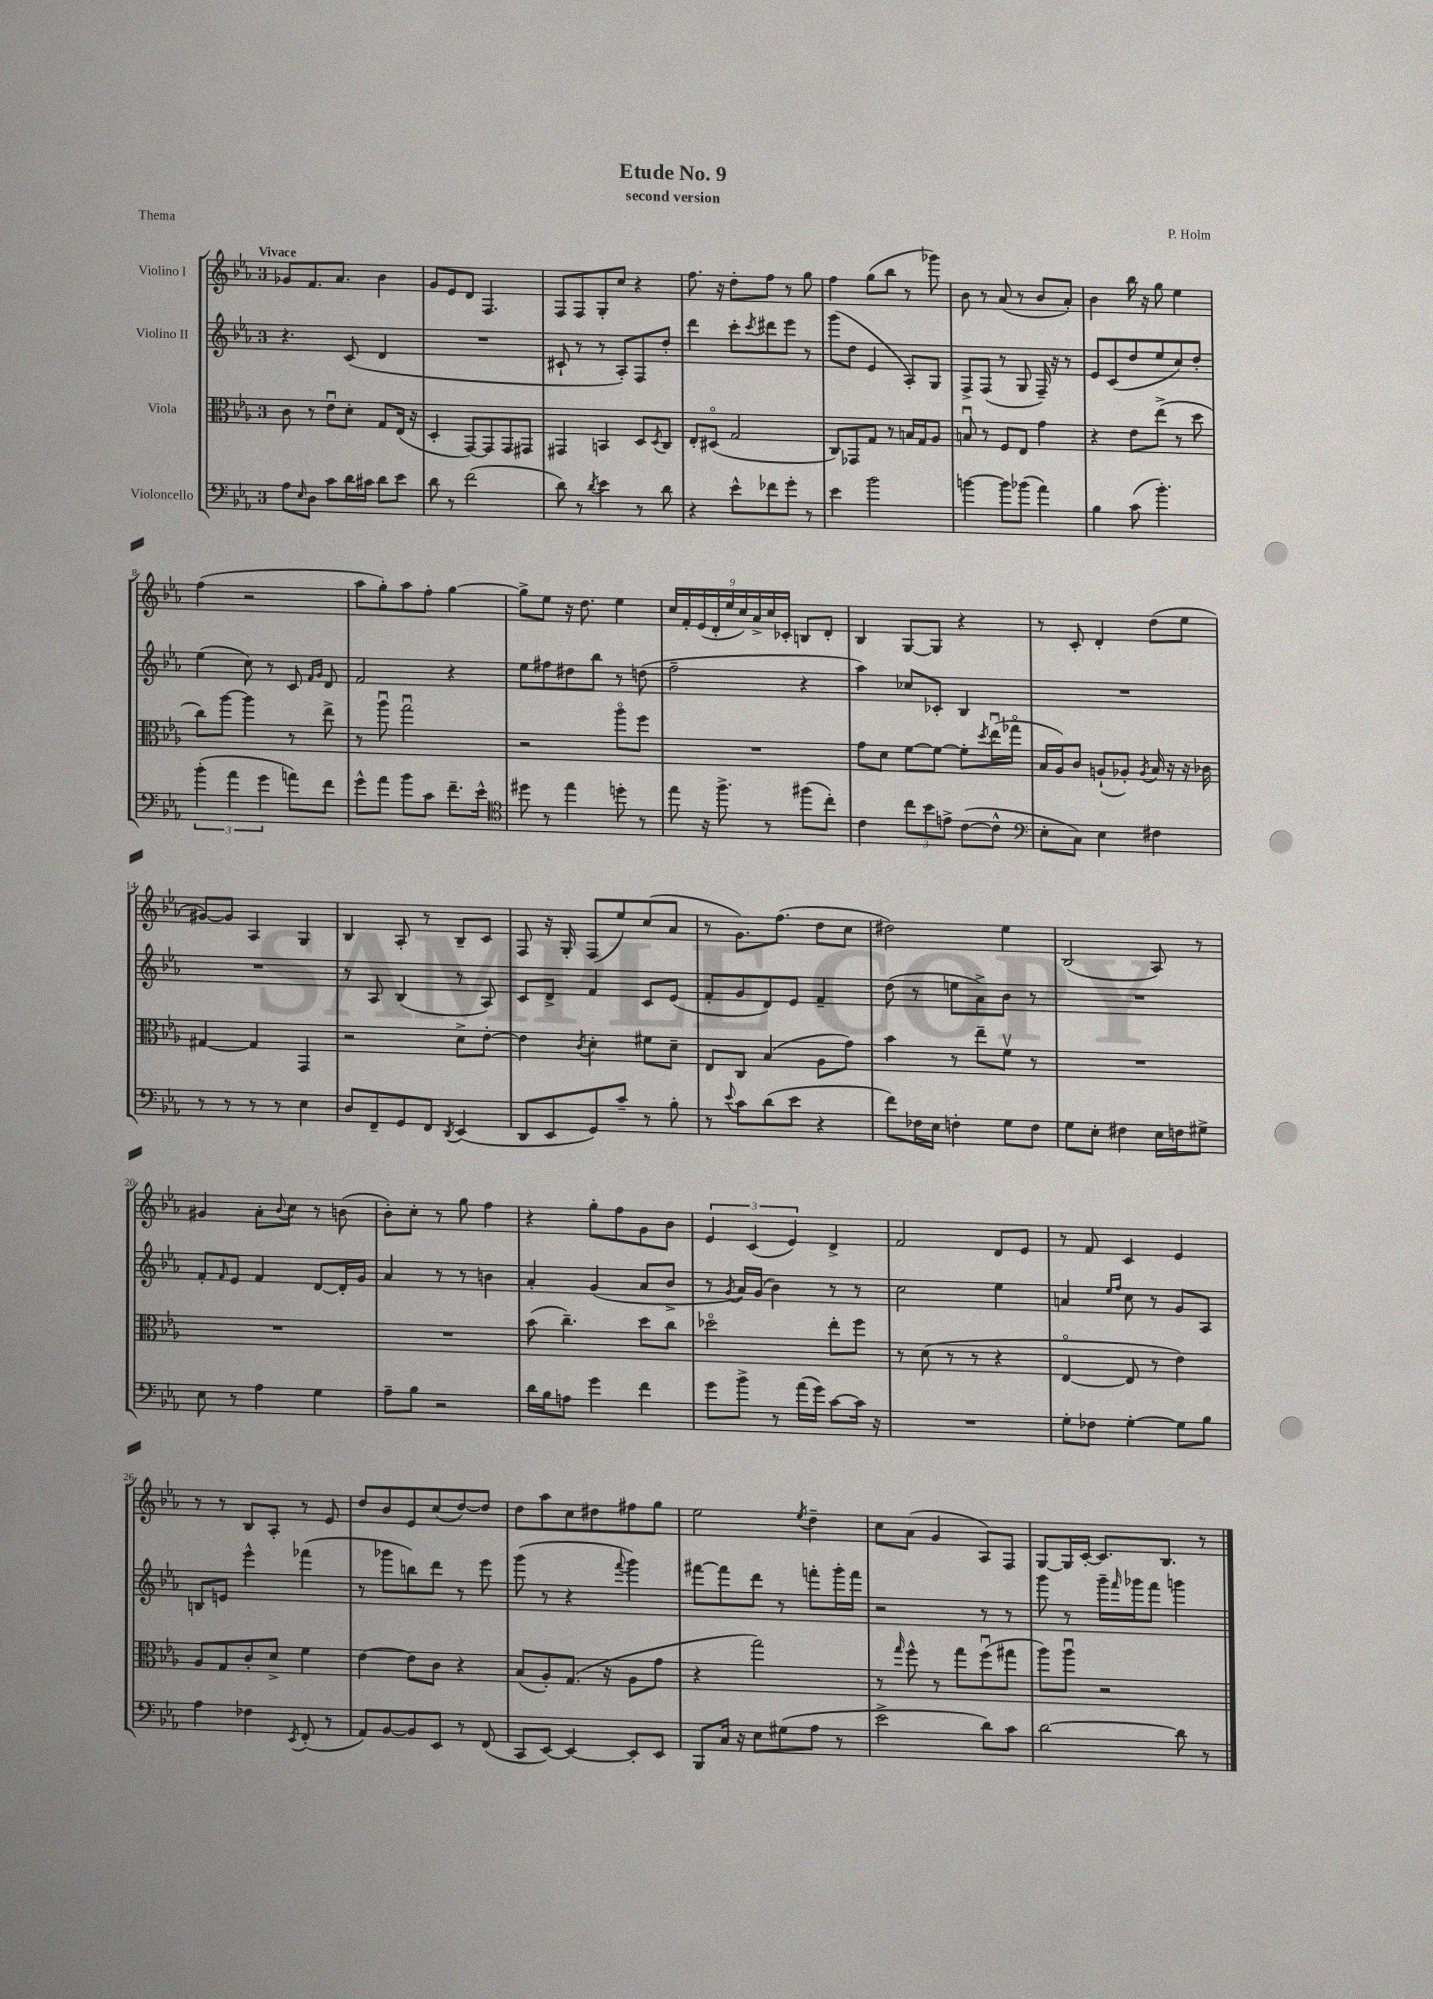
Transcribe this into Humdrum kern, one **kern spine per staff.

**kern	**kern	**kern	**kern
*part4	*part3	*part2	*part1
*staff4	*staff3	*staff2	*staff1
*I"Violoncello	*I"Viola	*I"Violino II	*I"Violino I
*clefF4	*clefC3	*clefG2	*clefG2
*k[b-e-a-]	*k[b-e-a-]	*k[b-e-a-]	*k[b-e-a-]
*M3/4	*M3/4	*M3/4	*M3/4
=1	=1	=1	=1
!	!	!	!LO:TX:a:B:t=Vivace
8A-\L	8c\	4.r	8g-X/L
16qqE-/	.	.	.
8D\J	8r	.	8.f/
8c\L	8e-u\L	.	.
.	.	.	8.a-/J
16d\L	8d'\J	(8c/	.
16c#X\JJ	.	.	.
8d\L	8G/L	4d/	4b-\
8e-\J	(16E-/Jk	.	.
.	16r	.	.
=2	=2	=2	=2
8d\	4D'/	2.r	8g/L
8r	.	.	8e-/
(2f\	[8GG/L)	.	8d/J
.	8GG/]	.	4.F/
.	8GG/	.	.
.	8GG#X/J	.	.
=3	=3	=3	=3
8d\)	4GG#X/	8c#X`/	8F/L
8r	.	8r	8F/
8qd/	.	.	.
4e-\	4BBn/	8r	8G'/
.	.	8A-'/L)	8cc/J
8r	8D/L	8F/	4r
.	8qD/	.	.
8d\	8C/J	8dd'/J	.
=4	=4	=4	=4
4r	8E-'/L	4ddd\	8.ff\
.	(8D#X/J	.	.
.	.	.	16r
8e-^^\L	2G/	8ccc'\L	8dd'\L
.	.	8qccc/	.
8f-X\	.	8ddd#X\	8ff\J
8g'\J	.	8eee-\J	8r
8r	.	8r	8gg\
=5	=5	=5	=5
4e-\	8C/L)	(8ggg\L	4ff\
.	8GG-X/	8dd\J	.
2b-\	8G/J	4e-/	(8gg\L
.	8r	.	8bb-\J
.	16Bn/LL	8A-'/L)	8r
.	16G/J	.	.
.	8A-/J	8G/J	8ggg-X\)
=6	=6	=6	=6
[4bn\	8Bnu/	8F^/L	8b-\
.	8r	(8F/J	8r
8b\L]	8F/L	8r	(8a-/
(8b-X\J	8E-/J	8G/	8r
4a-\)	4g\	16F~/)	8b-/L
.	.	16r	.
.	.	8r	8a-'/J)
=7	=7	=7	=7
4B-\	4r	8e-/L	4b-\
.	.	(8c/	.
(8c\	8e-\L	8dd/	16bb-\
.	.	.	16r
4.b-'\)	(8ee-^\J	8ee-/	8gg\
.	8r	8cc/)	4ee-\
.	8dd\	8dd'/J	.
!!LO:LB:g=z
=8	=8	=8	=8
(6b-'\	8cc\L)	(4ee-\	(4ff\
.	[8aa-\J	.	.
6a-\	.	.	.
.	4aa-\]	8cc\)	2r
6g\	.	.	.
.	.	8r	.
8an\L)	8r	8c/	.
.	.	16qqf/LL	.
.	.	16qqg/JJ	.
8f\J	8ee-^\	8d/	.
=9	=9	=9	=9
8g^^\L	8r	2f/	8aa-\L
8a-\J	8aa-u\	.	8gg'\)
8b-\L	2ggu\	.	8aa-\
8c\J	.	.	8ff'\J
8.f~\L	.	4r	[4gg\
16e-^^\Jk	.	.	.
=10	=10	=10	=10
*clefC4	*	*	*
8dd#X\	2r	8ee-\L	8gg^\L]
8r	.	8ff#X\	8ee-\J
4ee-\	.	8dd#X\	16r
.	.	.	8.dd\
.	.	8bb-\J	.
8ddn'\	8aa-\L	8r	4ee-\
8r	8ff\J	(8ddn\	.
=11	=11	=11	=11
8ee-\	2.r	2ff~\	18cc/LL
.	.	.	18f'/
.	.	.	(18e-/
16r	.	.	.
.	.	.	18d'/
8.ff^\	.	.	.
.	.	.	18ee-/
.	.	.	18cc/)
.	.	.	18a-^/
8r	.	.	.
.	.	.	18cc/
.	.	.	18c-X'/JJ
(8ff#X\L	.	4r	8Bn/L
8cc'\J)	.	.	8d'/J
=12	=12	=12	=12
4c\	8g\L	4aa-\)	4B-/
.	8d\J	.	.
12cc\L	[8f\L	8cc-X/L	[8G/L
12b-\	.	.	.
.	8f\J_	8c-X'/J	8G/J]
12en^\J	.	.	.
([8c\L	8f'\L]	4B-/	4r
.	8qdd/	.	.
8c^^\J]	(16ee-u\L	.	.
.	16gg-X\JJ	.	.
=13	=13	=13	=13
*clefF4	*	*	*
8E-'\L	16B-/LL	2.r	8r
.	16A-/J)	.	.
8C\J)	8c/J	.	8c'/
4E-\	(8An`/L	.	4d'/
.	8A-X'/J)	.	.
.	8qA-/	.	.
4F#X\	16B-/	.	(8dd\L
.	16r	.	.
.	16r	.	8ee-\J
.	16c-X\	.	.
!!LO:LB:g=z
=14	=14	=14	=14
8r	[4G#X/	2.r	[8g#X/L)
8r	.	.	8g#/J]
8r	4G#/]	.	4A-/
8r	.	.	.
4E-\	4GG/	.	4G/
=15	=15	=15	=15
8D/L	2r	8r	4B-/
8FF~/	.	8A-/	.
8GG/	.	(4B-/	8A-'/
8FF/J	.	.	8r
8qDD/	.	.	.
(4EE-/	8d^\L	8r	8B-~/L
.	[8e-'\J	8A-/)	8c/J
=16	=16	=16	=16
8DD/L	4e-\]	8c/L	8F/
8EE-/	.	8d^/J	16r
.	.	.	16G'/
.	8qc/	.	.
8GG/)	4d'\	4f/	(8F/L
8c~/J	.	.	8ee-/)
8r	8f#X\L	8c/L	(8cc/
8B-'\	8d~\J	(8e-/J	8a-/J
=17	=17	=17	=17
8r	8E-/L	8f'/L	8r
8qqe-/	.	.	.
8c\L	8C/J	8g/	8.g\L)
(8d\	(4B-/	8d/)	.
.	.	.	(8.ff\J
8e-\J	.	8e-/J	.
4r	8A-\L	4f~/	8dd\L
.	8g\J)	.	8cc\J
=18	=18	=18	=18
8f\L)	4b-\	(8dd\	2dd#X\)
16F-X\L	.	8r	.
16E-\JJ	.	.	.
4Fn'\	8r	8een\L	.
.	8ee-~\L	8a-^\)	.
8G\L	8fv\J	8b-\J	4ee-\
8F\J	8r	8r	.
=19	=19	=19	=19
8G\L	2.r	2.r	(2B-/
8E-'\J	.	.	.
4F#X\	.	.	.
16E-\LL	.	.	8A-/)
16Fn\J	.	.	.
8G#X^\J	.	.	8r
!!LO:LB:g=z
=20	=20	=20	=20
8E-\	2.r	8f'/L	4g#X/
.	.	16qqf/	.
8r	.	8e-/J	.
4A-\	.	4f/	8a-'\L
.	.	.	8qqb-/
.	.	.	8cc\J
4G\	.	[8d/L	8r
.	.	16d'/L]	(8bn\
.	.	16g/JJ	.
=21	=21	=21	=21
8A-~\L	2.r	4a-/	8b-'\L)
8B-\J	.	.	8cc'\J
2r	.	8r	8r
.	.	8r	8gg\
.	.	4bn\	4ff\
=22	=22	=22	=22
16d\LL	(8b-\	4a-'/	4r
16B-\J	.	.	.
8An\J	4.cc~\)	.	.
4g\	.	(4g/	8gg'\L
.	.	.	8ff\
4f\	8dd\L	8a-/L	8g\
.	8cc\J	8b-^/J	8b-\J
=23	=23	=23	=23
8g\L	2dd-X\	8r	6e-/
.	.	8qg/	.
8b-^\J	.	16a-/LL)	.
.	.	.	(6c/
.	.	(16g/JJ	.
8r	.	4b-\)	.
.	.	.	6e-/)
(16a-\LL	.	.	.
16g\JJ)	.	.	.
[8c\L	8ee-'\L	8r	4d^/
16c\Jk]	8ff\J	8r	.
16r	.	.	.
=24	=24	=24	=24
2.r	8r	2cc\	2f/
.	(8d\	.	.
.	8r	.	.
.	8r	.	.
.	4r	4ee-\	8d/L
.	.	.	8e-/J
=25	=25	=25	=25
8G'\L	[4E-/	4an/	8r
8F-X\J	.	.	8f/
.	.	16qqee-/LL	.
.	.	16qqff/JJ	.
[4G'\	8E-/]	8cc\	4c/
.	8r	8r	.
8G\L]	4e-\)	8g/L	4e-/
8B-\J	.	8A-/J	.
!!LO:LB:g=z
=26	=26	=26	=26
4A-\	8A-/L	8Bn/L	8r
.	8G/	8en/J	8r
4F-X\	8c'/	4eee-^^\	8B-/L
.	8d^/J	.	8A-'/J
8qEE-/	.	.	.
(8FF'/	4f\	(4fff-X\	8r
8r	.	.	8e-/
=27	=27	=27	=27
8AA-/L)	[4e-\	8r	8dd/L
[8BB-/	.	8ggg-X\L	8b-/
8BB-/]	8e-\L]	8bbn\)	8e-/
8EE-/J	8c\J	8ddd\J	(8cc/
8r	4r	8r	[8dd/)
(8FF/	.	8eee-\	8dd/J]
=28	=28	=28	=28
8CC/L	(8B-/L	(8ggg\	8dd\L
[8EE-/J)	8A-'/)	8r	8aa-\
4EE-/_	(8.G/J	4r	8cc\
.	.	.	8dd#X\
.	16r	.	.
.	.	8qqfff/	.
8EE-'/L]	8A-\L	4ggg\)	8ff#X\
8EE-/J	8g\J	.	8gg\J
=29	=29	=29	=29
8BBB-/L	4r	[8fff#X\L	2ee-\
16C/Jk	.	8fff#\]	.
16r	.	.	.
8E-\L	2gg\)	8ddd\J	.
(8G#X\	.	8r	.
.	.	.	8qee-/
8A-\J	.	8fffn'\L	4dd~\
8r	.	16ggg'\L	.
.	.	16fff\JJ	.
=30	=30	=30	=30
2e-^\	8r	2r	8cc\L
.	16qqgg/	.	.
.	8ff^^\	.	(8a-\J
.	8r	.	4g/
.	8gg\L	.	.
8d\L)	(8ffu\	8r	8A-/L)
8c\J	8gg#X\J	8r	8F/J
=31	=31	=31	=31
[2d\	8aa-\L)	8ggg\	[8G/L
.	8aa-u\J	8r	16G/L]
.	.	.	[16c'/JJ
.	2r	16ggg~\LL	8.c/L]
.	.	16qqfff/	.
.	.	16ggg-X\J	.
.	.	8fff\J	.
.	.	.	8.B-/J
8d\]	.	4gggn\	.
8r	.	.	8r
==	==	==	==
*-	*-	*-	*-
